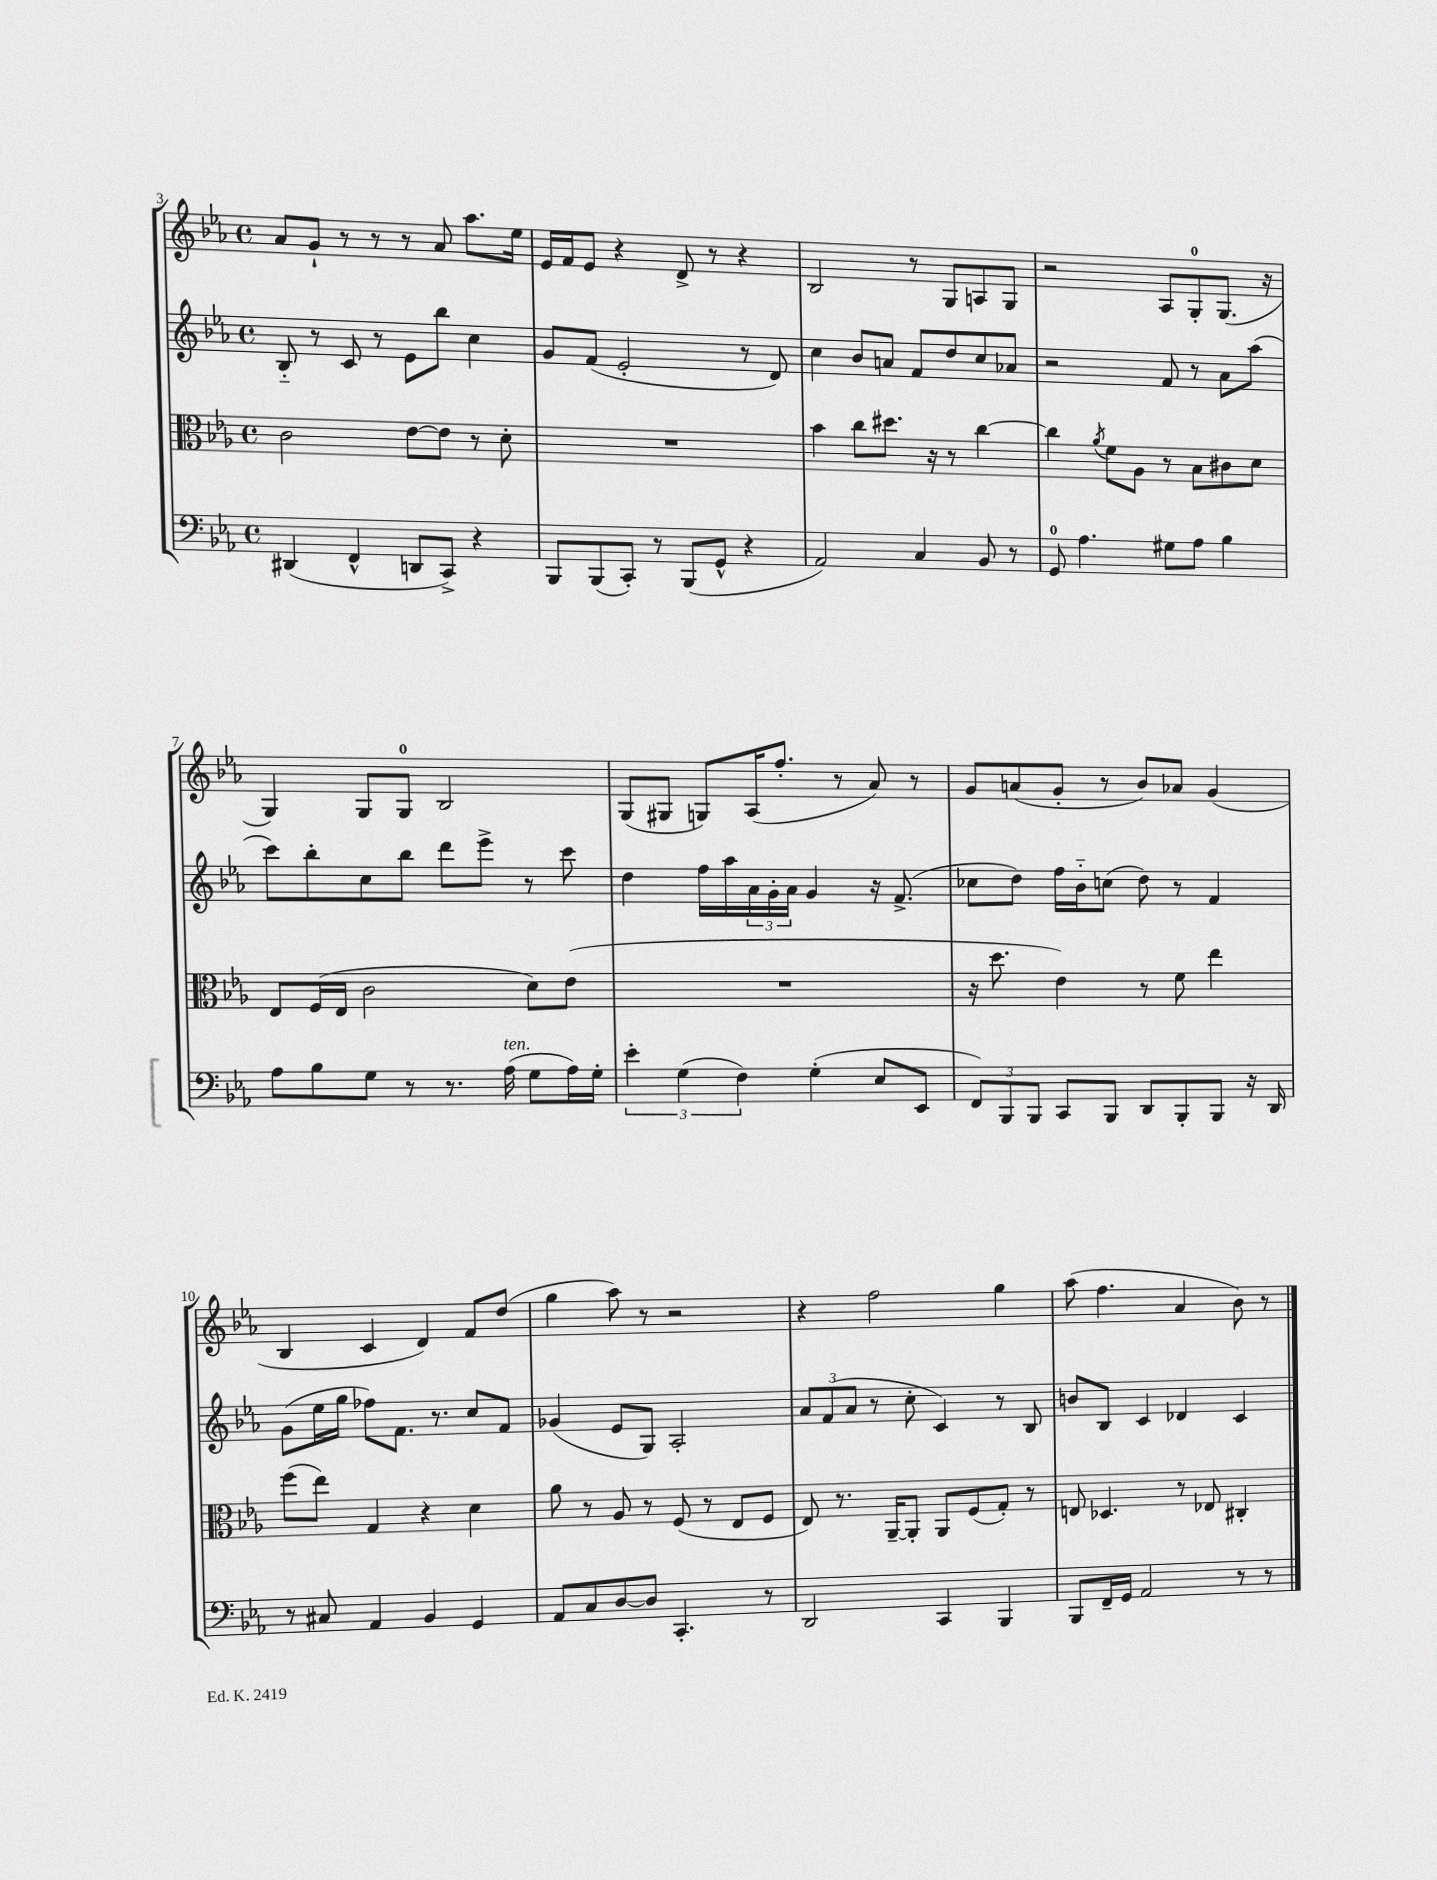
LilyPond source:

<<
\new StaffGroup <<
\new Staff = "s0" {
    \clef treble \key ees \major \defaultTimeSignature \time 4/4
    aes'8 g'8-! r8 r8 r8 aes'8 aes''8. ees''16 |
    ees'16 f'16 ees'8 r4 d'8-> r8 r4 |
    bes2 r8 g8 a8 g8 |
    r2 aes8 g8-0-. g8.( r16 |
    g4) g8 g8-0 bes2 |
    g8( gis8 g8) aes16( f''8.-. r8 aes'8) r8 |
    g'8 a'8( g'8-. r8 bes'8) aes'8 g'4( |
    bes4 c'4 d'4) f'8 d''8( |
    g''4 aes''8) r8 r2 |
    r4 f''2 g''4 |
    aes''8( f''4. aes'4 bes'8) r8 \bar "|." |
}
\new Staff = "s1" {
    \clef treble \key ees \major \defaultTimeSignature \time 4/4
    bes8-_ r8 c'8 r8 ees'8 bes''8 c''4 |
    g'8 f'8( ees'2-. r8 d'8) |
    c''4 bes'8 a'8 f'8 d''8 c''8 aes'8 |
    r2 f'8 r8 aes'8 aes''8( |
    c'''8) bes''8-. c''8 bes''8 d'''8 ees'''8-> r8 c'''8 |
    d''4 f''16 aes''16 \tuplet 3/2 { aes'16 g'16-. aes'16 } g'4 r16 f'8.->( |
    ces''8 d''8) f''16 bes'16-_ c''8( d''8) r8 f'4 |
    g'8( ees''16 g''16 fes''8) f'8. r8. c''8 f'8 |
    ges'4( ees'8 g8) aes2-. |
    \tuplet 3/2 { aes'8 f'8( aes'8 } r8 c''8-. c'4) r8 bes8 |
    b'8 bes8 c'4 des'4 c'4 \bar "|." |
}
\new Staff = "s2" {
    \clef alto \key ees \major \defaultTimeSignature \time 4/4
    c'2 ees'8~ ees'8 r8 d'8-. |
    R1 |
    bes'4 c''8 dis''8. r16 r8 c''4~ |
    c''4 \acciaccatura { aes'8 } f'8 aes8 r8 bes8 cis'8 d'8 |
    ees8 f16( ees16 c'2 d'8) ees'8( |
    R1 |
    r16 d''8. ees'4) r8 f'8 ees''4 |
    f''8( ees''8) g4 r4 d'4 |
    aes'8 r8 aes8 r8 f8( r8 ees8 f8 |
    ees8) r8. aes,16~-- aes,8-. aes,8 f8( g8-.) r8 |
    e8 des4. r8 ees8 cis4-. \bar "|." |
}
\new Staff = "s3" {
    \clef bass \key ees \major \defaultTimeSignature \time 4/4
    dis,4( f,4-^ d,8 c,8->) r4 |
    bes,,8 bes,,8( c,8-.) r8 bes,,8( g,8-^ r4 |
    aes,2) c4 bes,8 r8 |
    g,8-0 aes4. gis8 aes8 bes4 |
    aes8 bes8 g8 r8 r8. aes16^\markup { \italic "ten." }( g8 aes16) g16-. |
    \tuplet 3/2 { ees'4-. g4( f4) } g4-.( ees8 ees,8 |
    \tuplet 3/2 { f,8) bes,,8 bes,,8 } c,8 bes,,8 d,8 bes,,8-. bes,,8 r16 d,16 |
    r8 cis8 aes,4 bes,4 g,4 |
    aes,8 c8 d8~ d8 c,4.-. r8 |
    d,2 c,4 bes,,4 |
    bes,,8 f,16-- g,16 aes,2 r8 r8 \bar "|." |
}
>>
>>
\layout { \context { \Score currentBarNumber = #3 } }
